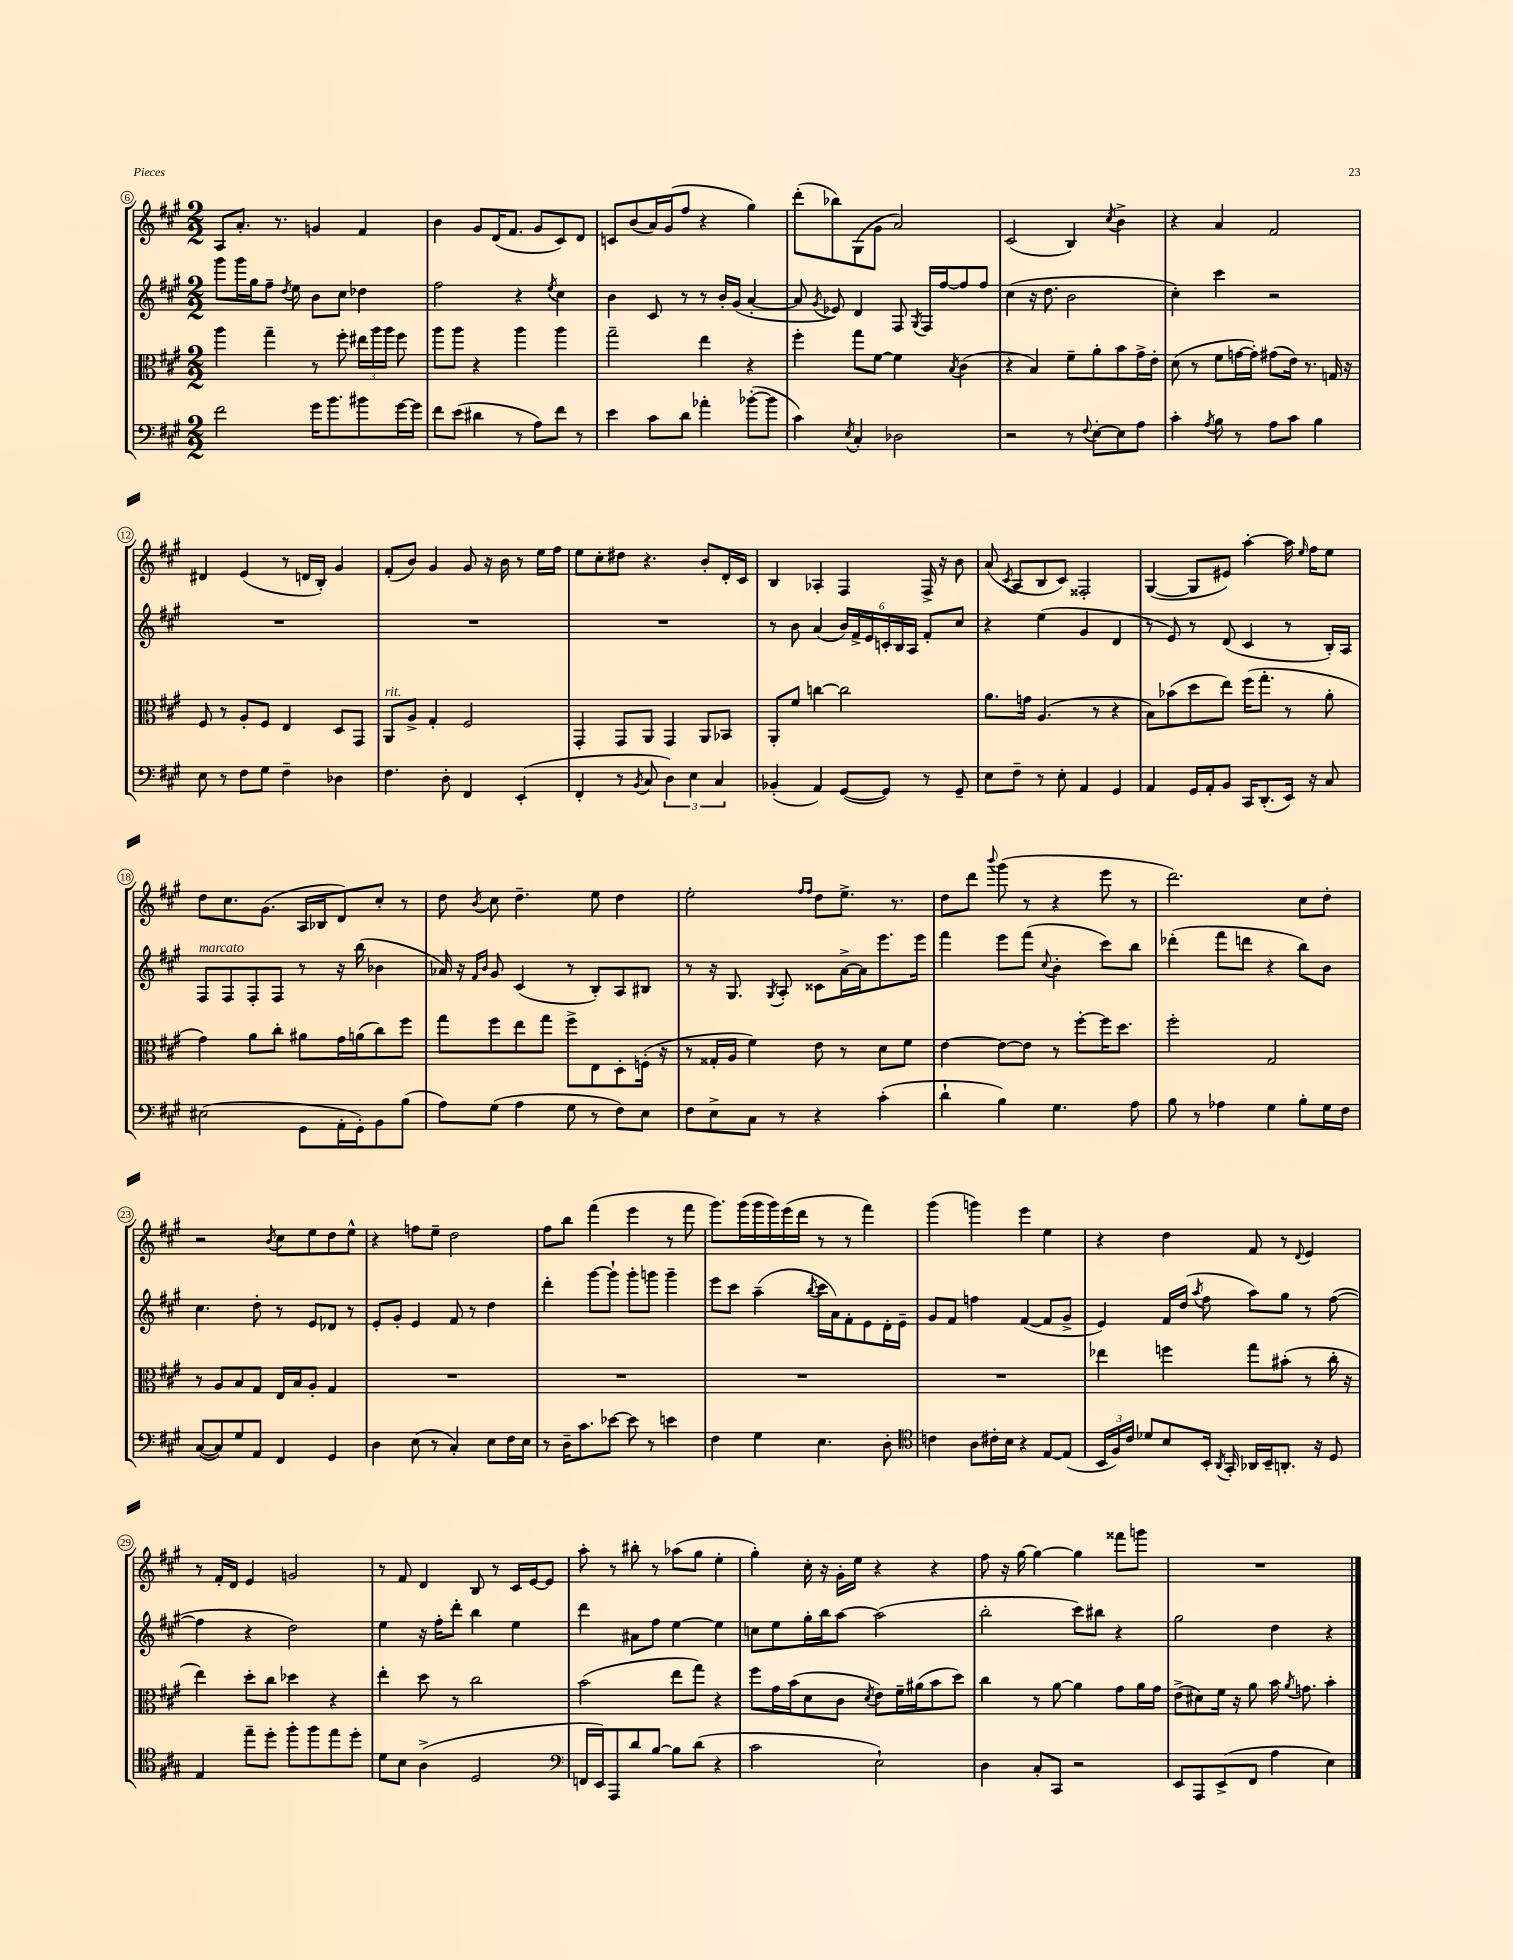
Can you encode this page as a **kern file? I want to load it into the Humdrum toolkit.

**kern	**kern	**kern	**kern
*part4	*part3	*part2	*part1
*staff4	*staff3	*staff2	*staff1
*clefF4	*clefC3	*clefG2	*clefG2
*k[f#c#g#]	*k[f#c#g#]	*k[f#c#g#]	*k[f#c#g#]
*M2/2	*M2/2	*M2/2	*M2/2
=6	=6	=6	=6
2f#\	4aa\	8ggg#\L	8A/L
.	.	16ggg#\L	8.a'/J
.	.	16gg#\J	.
.	4gg#~\	8ff#~\J	.
.	.	.	8.r
.	.	8qdd/	.
.	.	8ee\	.
16g#\KL	8r	8b\L	4gn/
8.b\	.	.	.
.	8ff#'\	8cc#\J	.
8b#X\	24ee#X\LL	4dd-X\	4f#/
.	24aa\	.	.
.	24aa\JJ	.	.
[16g#\L	8ff#\	.	.
16g#\JJ]	.	.	.
=7	=7	=7	=7
8f#\L	8aa\L	2ff#\	4b\
(8e\J	8aa\J	.	.
4d#X\	4r	.	8g#/L
.	.	.	(16d/K
.	.	.	8.f#/J
8r	4aa\	4r	.
8A\L)	.	.	8g#/L
.	.	8qee/	.
8f#\J	4aa\	4cc#\	8c#/)
8r	.	.	8d/J
=8	=8	=8	=8
4e\	2gg#~\	4b\	8cn/L
.	.	.	(8b/
8c#\L	.	8c#/	16a/L)
.	.	.	(16g#/J
8d\J	.	8r	8ff#/J
4a-X'\	4ee\	8r	4r
.	.	16b'/LL	.
.	.	(16g#/JJ	.
([8b-X'\L	4r	[4a'/	4gg#\)
8b-\J]	.	.	.
=9	=9	=9	=9
4c#\)	4ff#'\	8a/]	(8ddd'\L
.	.	8qg#/	.
.	.	8e-X/)	8bb-X\)
8qE/	.	.	.
4C#'/	8gg#\L	4d/	(8G#\
.	[8f#\J	.	8g#\J
2D-X\	4f#\]	8F#/	2a/)
.	.	8qG#/	.
.	.	16F#/LL	.
.	.	[16ff#/J	.
.	8qB/	.	.
.	(4c#\	8ff#/]	.
.	.	8ff#/J	.
=10	=10	=10	=10
2r	4r	(4cc#\	(2c#/
.	4B/)	16r	.
.	.	8.dd\	.
8r	8f#~\L	2b\	4B/)
8qqF#/	.	.	.
[8E'\L	8a'\	.	.
.	.	.	8qcc#/
8E\]	8b\	.	4b^\
8A\J	16g#^\L	.	.
.	16e'\JJ	.	.
=11	=11	=11	=11
4c#'\	(8d\	4cc#'\)	4r
.	8r	.	.
8qA/	.	.	.
8B\	8f#\L	4ccc#\	4a/
8r	[16gn\L	.	.
.	16g'\JJ])	.	.
8A\L	(8g#X\L	2r	2f#/
8c#\J	16e\Jk)	.	.
.	8.r	.	.
4B\	.	.	.
.	16Gn/	.	.
.	16r	.	.
!!LO:LB:g=z
=12	=12	=12	=12
8E\	8F#/	1r	4d#X/
8r	8r	.	.
8F#\L	8A'/L	.	(4e/
8G#\J	8F#/J	.	.
4F#~\	4E/	.	8r
.	.	.	16dn/LL
.	.	.	16B'/JJ)
4D-X\	8D/L	.	4g#/
.	8GG#/J	.	.
=13	=13	=13	=13
!	!LO:TX:a:i:t=rit.	!	!
4.F#\	8AA/L	1r	(8f#'/L
.	8A^/J	.	8b/J)
.	4G#'/	.	4g#/
8D'\	.	.	.
4FF#/	2F#/	.	8g#/
.	.	.	16r
.	.	.	16b\
(4EE'/	.	.	8r
.	.	.	16ee\LL
.	.	.	16ff#\JJ
=14	=14	=14	=14
4FF#'/	4GG#'/	1r	8ee\L
.	.	.	8cc#'\
8r	8GG#/L	.	8dd#X\J
8qBB/	.	.	.
8C#/	8AA/J	.	4.r
6D\)	4GG#/	.	.
6E\	.	.	.
.	8AA/L	.	8b'/L
6C#/	.	.	.
.	8BB-X/J	.	16d'/L
.	.	.	16c#/JJ
=15	=15	=15	=15
(4BB-X'/	8AA'/L	8r	4B/
.	8f#/J	8b\	.
4AA/)	[4ccn\	(4a/	4A-X'/
([8GG#/L	2cc\]	24b/LL)	4F#/
.	.	24f#^/	.
.	.	24e/	.
8GG#/J])	.	24cn'/	.
.	.	24B/	.
.	.	24A/JJ	.
8r	.	8f#'/L	16F#^/
.	.	.	16r
8GG#~/	.	8cc#/J	8b\
=16	=16	=16	=16
8E\L	8.a\L	4r	(8a/
.	.	.	8qc#/
8F#~\J	.	.	8A/L
.	16gn\Jk	.	.
8r	(4.A/	(4ee\	8B/
8E'\	.	.	8c#/J)
4AA/	.	4g#/	2F##X'/
.	8r	.	.
4GG#/	4r	4d/	.
=17	=17	=17	=17
4AA/	8B\L)	8r	([4G#/
.	(8b-X\	8e/)	.
16GG#/LL	8dd\	8r	8G#/L]
16AA'/J	.	.	.
8BB/J	8ee\J)	(8d/	8e#X/J)
16CC#/KL	(16ff#\KL	4c#/	[4aa'\
(8.DD'/	8.gg#'\J	.	.
16EE/Jk)	8r	8r	16aa\]
.	.	.	16qqee/
16r	.	.	16ff#\KL
8C#/	8a'\	16B'/LL)	8ee\J
.	.	16A/JJ	.
!!LO:LB:g=z
=18	=18	=18	=18
!	!	!LO:TX:a:i:t=marcato	!
(2E#X\	4g#\)	8F#/L	8dd\L
.	.	8F#/	8.cc#\
.	8a\L	8F#'/	.
.	.	.	(8.g#\J
.	8cc#'\J	8F#/J	.
8GG#\L	8a#X\L	8r	16A/LL
.	.	.	16B-X/J
16AA'\L	16g#\L	16r	8d/)
16GG#'\J)	(16an\J	(16bb\	.
8BB\	8cc#\)	4b-X\	8cc#'/J
(8B\J	8ff#\J	.	8r
=19	=19	=19	=19
8A\L)	8gg#\L	16a-X/)	8dd\
.	.	16r	.
.	.	16qqf#/LL	.
.	.	16qqb/JJ	8qb/
(8G#\J	8ff#\	8g#/	8cc#\
4A\	8ee\	(4c#/	4.dd~\
.	8gg#\J	.	.
8G#\	8ff#^\L	8r	.
8r	8E\	8B'/L)	8ee\
8F#\L)	8D'\	8A/	4dd\
8E\J	(16Fn'\Jk	8B#X/J	.
.	16r	.	.
=20	=20	=20	=20
8F#\L	8r	8r	2ee'\
8E^\	16G##X'/LL	16r	.
.	16A/JJ	8.G#/	.
8C#\J	4f#\)	.	.
.	.	8qG#/	.
8r	.	8A'/	.
.	.	.	16qqff#/LL
.	.	.	16qqff#/JJ
4r	8e\	8c##X\L	8dd\L
.	8r	[16a^\L	8.ee^\J
.	.	16a\J]	.
(4c#'\	8d\L	8.eee\	.
.	.	.	8.r
.	8f#\J	.	.
.	.	16eee\Jk	.
=21	=21	=21	=21
4d`\	[4e\	4fff#\	8dd\L
.	.	.	8ddd\J
.	.	.	8qqbbb/
4B\)	8e\L_	8eee\L	(8ggg#\
.	8e\J]	(8fff#\J	8r
.	.	8qqcc#/	.
4.G#\	8r	4b'\	4r
.	[8ff#'\L	.	.
.	16ff#\K]	8ccc#\L)	8eee\
.	8.dd\J	.	.
8A\	.	8bb\J	8r
=22	=22	=22	=22
8B\	2ff#'\	(4ddd-X'\	2.ddd\)
8r	.	.	.
4A-X\	.	8fff#\L	.
.	.	8dddn\J	.
4G#\	2G#/	4r	.
8B'\L	.	8bb\L)	8cc#\L
16G#\L	.	8b\J	8dd'\J
16F#\JJ	.	.	.
!!LO:LB:g=z
=23	=23	=23	=23
([8C#/L	8r	4.cc#\	2r
8C#/])	8A/L	.	.
8G#/	8B/	.	.
8AA/J	8G#/J	8dd'\	.
.	.	.	8qb/
4FF#/	16E/LL	8r	8cc#\L
.	16B/J	.	.
.	8A'/J	8e/L	8ee\
4GG#/	4G#/	8d-X/J	8dd\
.	.	8r	8ee^^\J
=24	=24	=24	=24
4D\	1r	8e'/L	4r
.	.	8g#'/J	.
(8E\	.	4e/	8ffn\L
8r	.	.	8ee~\J
4C#'/)	.	8f#/	2dd\
.	.	8r	.
8E\L	.	4dd\	.
16F#\L	.	.	.
16E\JJ	.	.	.
=25	=25	=25	=25
8r	1r	4ddd'\	8ff#\L
16D~\KL	.	.	8bb\J
8.c#\	.	.	.
.	.	[8ggg#\L	(4fff#\
[8e-X\J	.	8ggg#`\J]	.
8e-\]	.	8ggg#'\L	4eee\
8r	.	8gggn\J	.
4en\	.	4ggg~\	8r
.	.	.	8fff#\
=26	=26	=26	=26
4F#\	1r	8eee\L	8.ggg#\L)
.	.	8ccc#\J	.
.	.	.	(16ggg#\L
4G#\	.	(4aa~\	16ggg#\
.	.	.	16ggg#\)
.	.	.	(16eee\
.	.	.	16ddd\JJ
.	.	8qbb/	.
4.E\	.	16ccc#\LL	8r
.	.	16a\J)	.
.	.	8f#'\	8r
.	.	8e\	4fff#\)
8D'\	.	16d'\L	.
.	.	16e~\JJ	.
=27	=27	=27	=27
*clefC4	*	*	*
4cn\	1r	8g#/L	(4ggg#\
.	.	8f#/J	.
8A\L	.	4ffn\	4gggn\)
16c#X'\L	.	.	.
16B\JJ	.	.	.
4r	.	([4f#/	4eee\
[8E/L	.	8f#/L]	4ee\
(8E/J]	.	8g#^/J	.
=28	=28	=28	=28
24BB/LL	4ee-X\	4e/)	4r
24F#/)	.	.	.
24c#/JJ	.	.	.
8d-X/L	.	.	.
8B/	4ffn\	16f#/LL	4dd\
.	.	(16dd/JJ	.
.	.	8qaa/	.
16BB'/Jk	.	8ff#\	.
8qAA/	.	.	.
16GG#'/	.	.	.
16AA-X/LL	8gg#\L	8aa\L)	8f#/
16BB~/J	.	.	.
8.AAn'/J	(8b#X'\J	8gg#\J	8r
.	.	.	8qqd/
.	8r	8r	4e/
16r	.	.	.
8D/	16cc#'\	([8ff#\	.
.	16r	.	.
!!LO:LB:g=z
=29	=29	=29	=29
4E/	4ee\)	4ff#\]	8r
.	.	.	16f#'/LL
.	.	.	16d/JJ
8ee~\L	8dd'\L	4r	4e/
8dd'\J	8cc#\J	.	.
8ff#'\L	4dd-X\	2dd\)	2gn/
8ff#\	.	.	.
8ee\	4r	.	.
8dd'\J	.	.	.
=30	=30	=30	=30
8d\L	4ee'\	4ee\	8r
8B\J	.	.	8f#/
(4A^\	8dd\	16r	4d/
.	.	16ff#'\KL	.
.	8r	8ddd'\J	.
2D/	2cc#\	4bb\	8B/
.	.	.	8r
.	.	4ee\	16c#/LL
.	.	.	[16e/J
.	.	.	8e/J]
=31	=31	=31	=31
*clefF4	*	*	*
16FFn/LL	(2b\	4ddd\	8aa'\
16EE/J)	.	.	.
8AAA/	.	.	8r
8d/	.	8a#X\L	8bb#X'\
[8B/J	.	8ff#\J	8r
8B\L]	8ee\L	[4ee\	(8aa-X\L
(8d\J	8gg#\J)	.	8gg#\J
4r	4r	4ee\]	4ee'\
=32	=32	=32	=32
2c#\	8ff#\L	8ccn\L	4gg#'\)
.	16g#\L	8ee\	.
.	(16b\J	.	.
.	8d\	16gg#'\L	16cc#'\
.	.	16bb\J	16r
.	8c#\J	[8aa\J	16g#'\LL
.	.	.	16ee\JJ
.	8qd/	.	.
2E`\)	8e\L)	(2aa\]	4r
.	16f#~\L	.	.
.	(16a#X\J	.	.
.	8b\	.	4r
.	8dd\J)	.	.
=33	=33	=33	=33
4D\	4cc#\	2bb'\	8ff#\
.	.	.	16r
.	.	.	[16gg#\
8C#'/L	8r	.	4gg#\_
8CC#/J	[8a\	.	.
2r	4a\]	8ccc#\L)	4gg#\]
.	.	8bb#X\J	.
.	8g#\L	4r	8fff##X\L
.	16a\L	.	8gggn\J
.	16g#\JJ	.	.
=34	=34	=34	=34
8EE/L	(8e^\L	2gg#\	1r
8AAA/	8d#X\)	.	.
(8EE^/	16f#\Jk	.	.
.	16r	.	.
8FF#/J	8a\	.	.
4A\	16b\	4dd\	.
.	8qa/	.	.
.	8.gn\	.	.
4E\)	4b'\	4r	.
==	==	==	==
*-	*-	*-	*-
